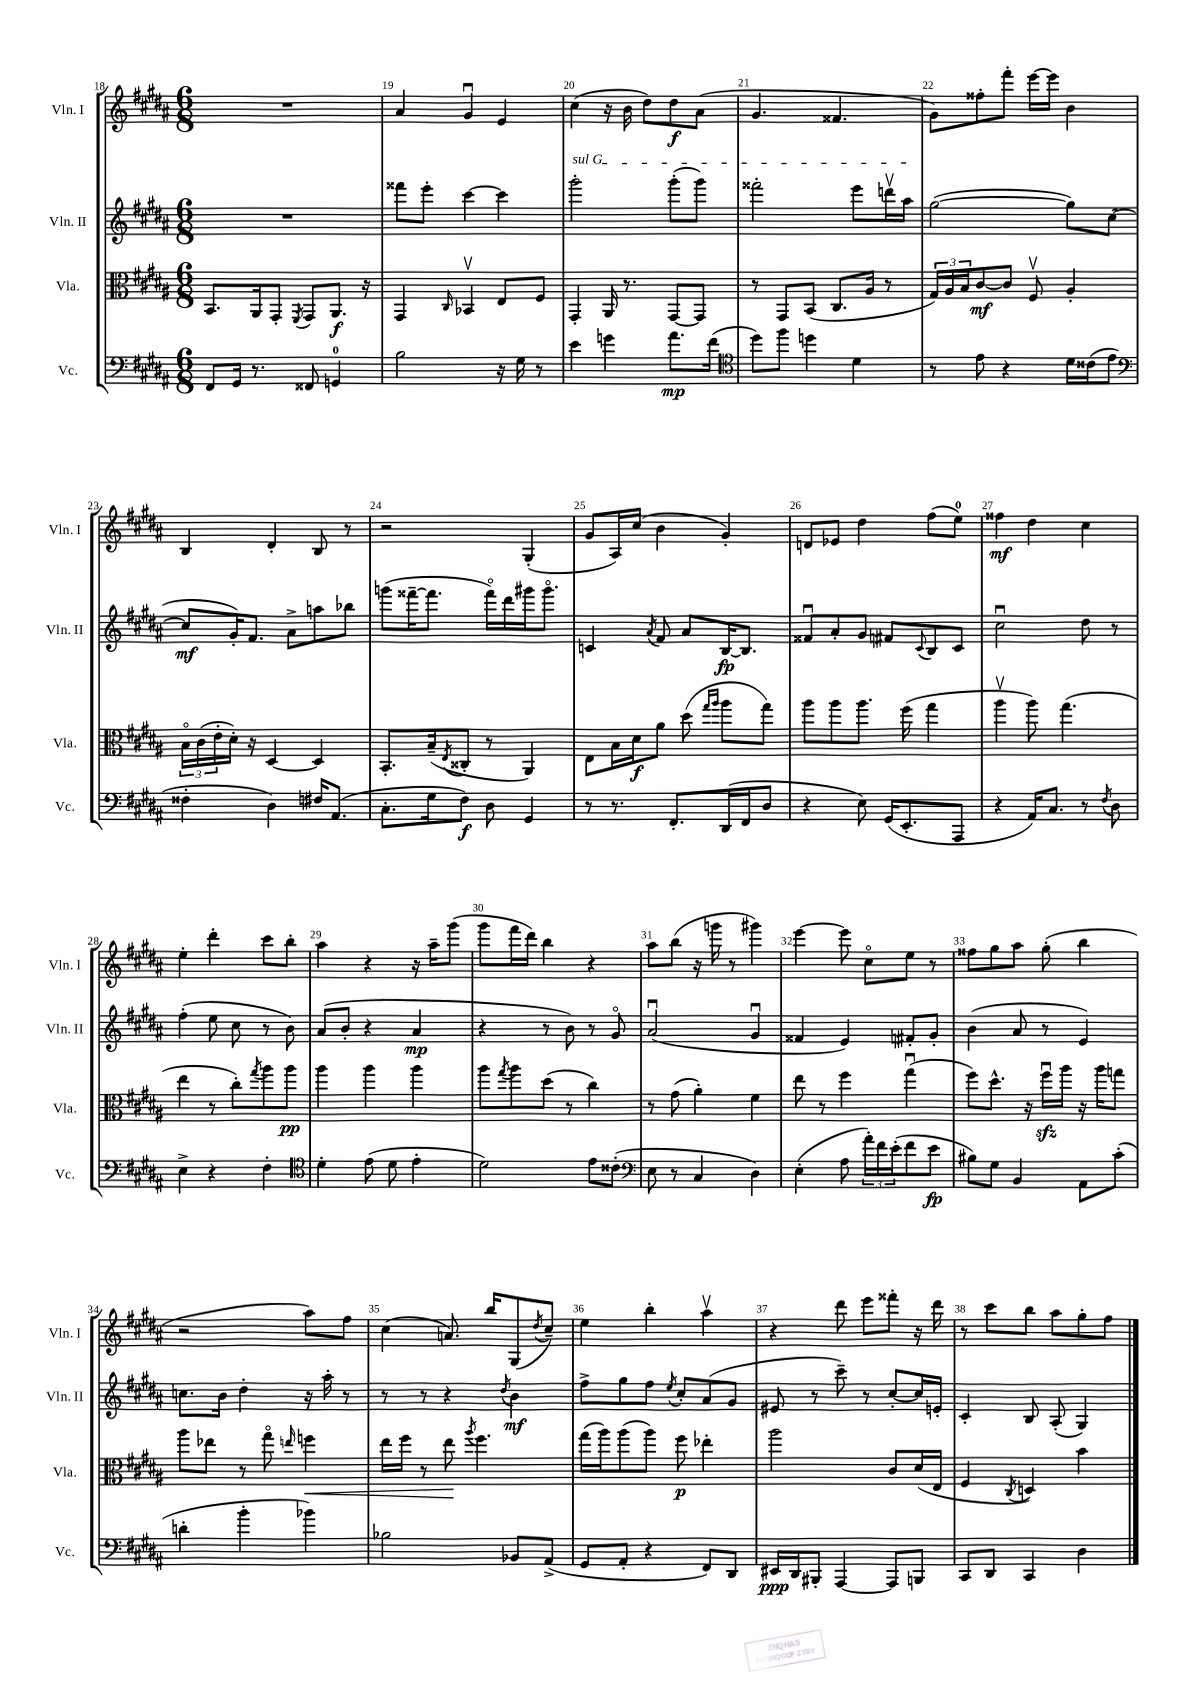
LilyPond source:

<<
\new StaffGroup <<
\new Staff = "s0" \with { instrumentName = "Vln. I" shortInstrumentName = "Vln. I" } {
    \clef treble \key b \major \numericTimeSignature \time 6/8
    R2. |
    ais'4 gis'4\downbow e'4 |
    cis''4( r16 b'16 dis''8) dis''8\f ais'8( |
    gis'4. fisis'4. |
    gis'8) fisis''8-. fis'''8-. e'''16~ e'''16 b'4 |
    b4 dis'4-. b8 r8 |
    r2 gis4-.( |
    gis'8 ais16) cis''16( b'4 gis'4-.) |
    d'8 ees'8 dis''4 fis''8( e''8-0) |
    fisis''4\mf dis''4 cis''4 |
    e''4-. dis'''4-. cis'''8 b''8-. |
    ais''4 r4 r16 ais''16-- gis'''8( |
    gis'''8 fis'''16 dis'''16) b''4 r4 |
    ais''8 b''8( r16 g'''16 r8 gis'''4) |
    e'''4~ e'''8 cis''8\flageolet e''8 r8 |
    fisis''8 gis''8 ais''8 gis''8-.( b''4 |
    r2 ais''8) fis''8 |
    cis''4( a'8.) b''16 gis8( \acciaccatura { dis''8 } cis''8--) |
    e''4 b''4-. ais''4\upbow |
    r4 dis'''8 e'''8 fisis'''8-. r16 dis'''16 |
    r8 cis'''8 b''8 ais''8 gis''8-. fis''8 \bar "|." |
}
\new Staff = "s1" \with { instrumentName = "Vln. II" shortInstrumentName = "Vln. II" } {
    \clef treble \key b \major \numericTimeSignature \time 6/8
    R2. |
    fisis'''8 e'''8-. cis'''4~ cis'''4 |
    \once \override TextSpanner.bound-details.left.text = \markup { \italic "sul G" } gis'''2-.\startTextSpan gis'''8-.( gis'''8) |
    fisis'''2-. e'''8 d'''16\upbow ais''16\stopTextSpan |
    gis''2~( gis''8) cis''8~( |
    cis''8\mf gis'16-.) fis'8. ais'8-> a''8 bes''8 |
    g'''8( fisis'''16~-- fisis'''8. fisis'''16\flageolet) dis'''16 gis'''16 gis'''8.\flageolet |
    c'4 \acciaccatura { ais'8 } fis'8 ais'8 b16~\fp b8. |
    fisis'8\downbow ais'8-. gis'8 fis'8 \appoggiatura { cis'8 } b8 cis'8 |
    cis''2\downbow dis''8 r8 |
    fis''4-.( e''8 cis''8 r8 b'8) |
    ais'8( b'8-. r4 ais'4\mp |
    r4 r8 b'8) r8 gis'8\flageolet |
    ais'2\downbow( gis'4\downbow |
    fisis'4 e'4) fis'8-. gis'8-. |
    b'4( ais'8 r8 e'4) |
    c''8. b'16 dis''4-. r16 ais''16-. r8 |
    r8 r8 r4 \acciaccatura { dis''8 } b'4\mf |
    fis''8-> gis''8 fis''8 \acciaccatura { e''8 } cis''8-. ais'8( gis'8 |
    eis'8 r8 cis'''8--) r8 cis''8~-. cis''16 e'16-. |
    cis'4-. b8 ais8-.( gis4) \bar "|." |
}
\new Staff = "s2" \with { instrumentName = "Vla." shortInstrumentName = "Vla." } {
    \clef alto \key b \major \numericTimeSignature \time 6/8
    b,8. ais,16 gis,8-. \acciaccatura { fis,8 } gis,8 ais,8.\f r16 |
    gis,4 \grace { cis16 } bes,4\upbow e8 fis8 |
    gis,4-. ais,16 r8. gis,8~ gis,8 |
    r8 gis,8 b,8( cis8. ais16 r8 |
    \tuplet 3/2 { gis16) ais16 b16 } cis'8~\mf cis'8 fis8\upbow ais4-. |
    \tuplet 3/2 { b16\flageolet cis'16( e'16-. } dis'16-.) r16 dis4~ dis4 |
    b,8.-. b16--( \acciaccatura { e8 } cisis8-. r8 ais,4) |
    e8 b16 dis'16\f ais'8 dis''8( \grace { gis''16 ais''16 } ais''8 gis''8) |
    ais''8 ais''8 ais''8. fis''16( gis''4 |
    ais''4\upbow ais''8) gis''4.( |
    e''4 r8 cis''8-.) \acciaccatura { gis''8 } ais''8 ais''8\pp |
    ais''4 ais''4 ais''4 |
    ais''8 \acciaccatura { gis''8 } ais''8 dis''8( r8 cis''4) |
    r8 gis'8( ais'4-.) fis'4 |
    e''8 r8 fis''4 gis''4\downbow( |
    fis''8) dis''8.-^ r16 fis''16\downbow\sfz ais''16 r16 ais''16 g''8 |
    ais''8 ees''8 r8 gis''8\flageolet \grace { e''16 } f''4\< |
    e''16 fis''16 r8 e''8\! \acciaccatura { ais''8 } fis''4. |
    gis''16( ais''16) ais''8( ais''8) fis''8\p ees''4-. |
    ais''2 cis'8 dis'16( e16 |
    fis4 \acciaccatura { cis8 } d4) b'4 \bar "|." |
}
\new Staff = "s3" \with { instrumentName = "Vc." shortInstrumentName = "Vc." } {
    \clef bass \key b \major \numericTimeSignature \time 6/8
    fis,8 gis,16 r8. fisis,8 g,4-0 |
    b2 r16 gis16 r8 |
    e'4 g'4 ais'8.\mp fis'16( |
    \clef tenor dis''8) fis''8 d''4 dis'4 |
    r8 e'8 r4 dis'16 cisis'16( e'8 |
    \clef bass fisis4-. dis4) fis16 ais,8.( |
    cis8.-. gis16 fis8\f) dis8 gis,4 |
    r8 r8. fis,8.-. dis,16( fis,16 dis8 |
    r4 e8) gis,16( e,8.-. ais,,8 |
    r4 ais,16) cis8. r8 \acciaccatura { fis8 } dis8 |
    e4-> r4 fis4-. |
    \clef tenor dis'4-. e'8( dis'8 e'4-. |
    dis'2) e'8 cisis'8-.( |
    \clef bass e8 r8 cis4 dis4) |
    e4-.( ais8 \tuplet 3/2 { ais'16-.) fis'16 e'16-.( } fis'8 e'8\fp |
    bis8) gis8 b,4 ais,8 cis'8-.( |
    d'4-. b'4-. bes'4) |
    bes2 bes,8 ais,8->( |
    gis,8 ais,8-. r4 fis,8) dis,8 |
    eis,16\ppp dis,16 bis,,8-. ais,,4~ ais,,8 b,,8 |
    cis,8 dis,8 cis,4 dis4 \bar "|." |
}
>>
>>
\layout { \context { \Score currentBarNumber = #18 \override BarNumber.break-visibility = ##(#f #t #t) barNumberVisibility = #all-bar-numbers-visible } }
